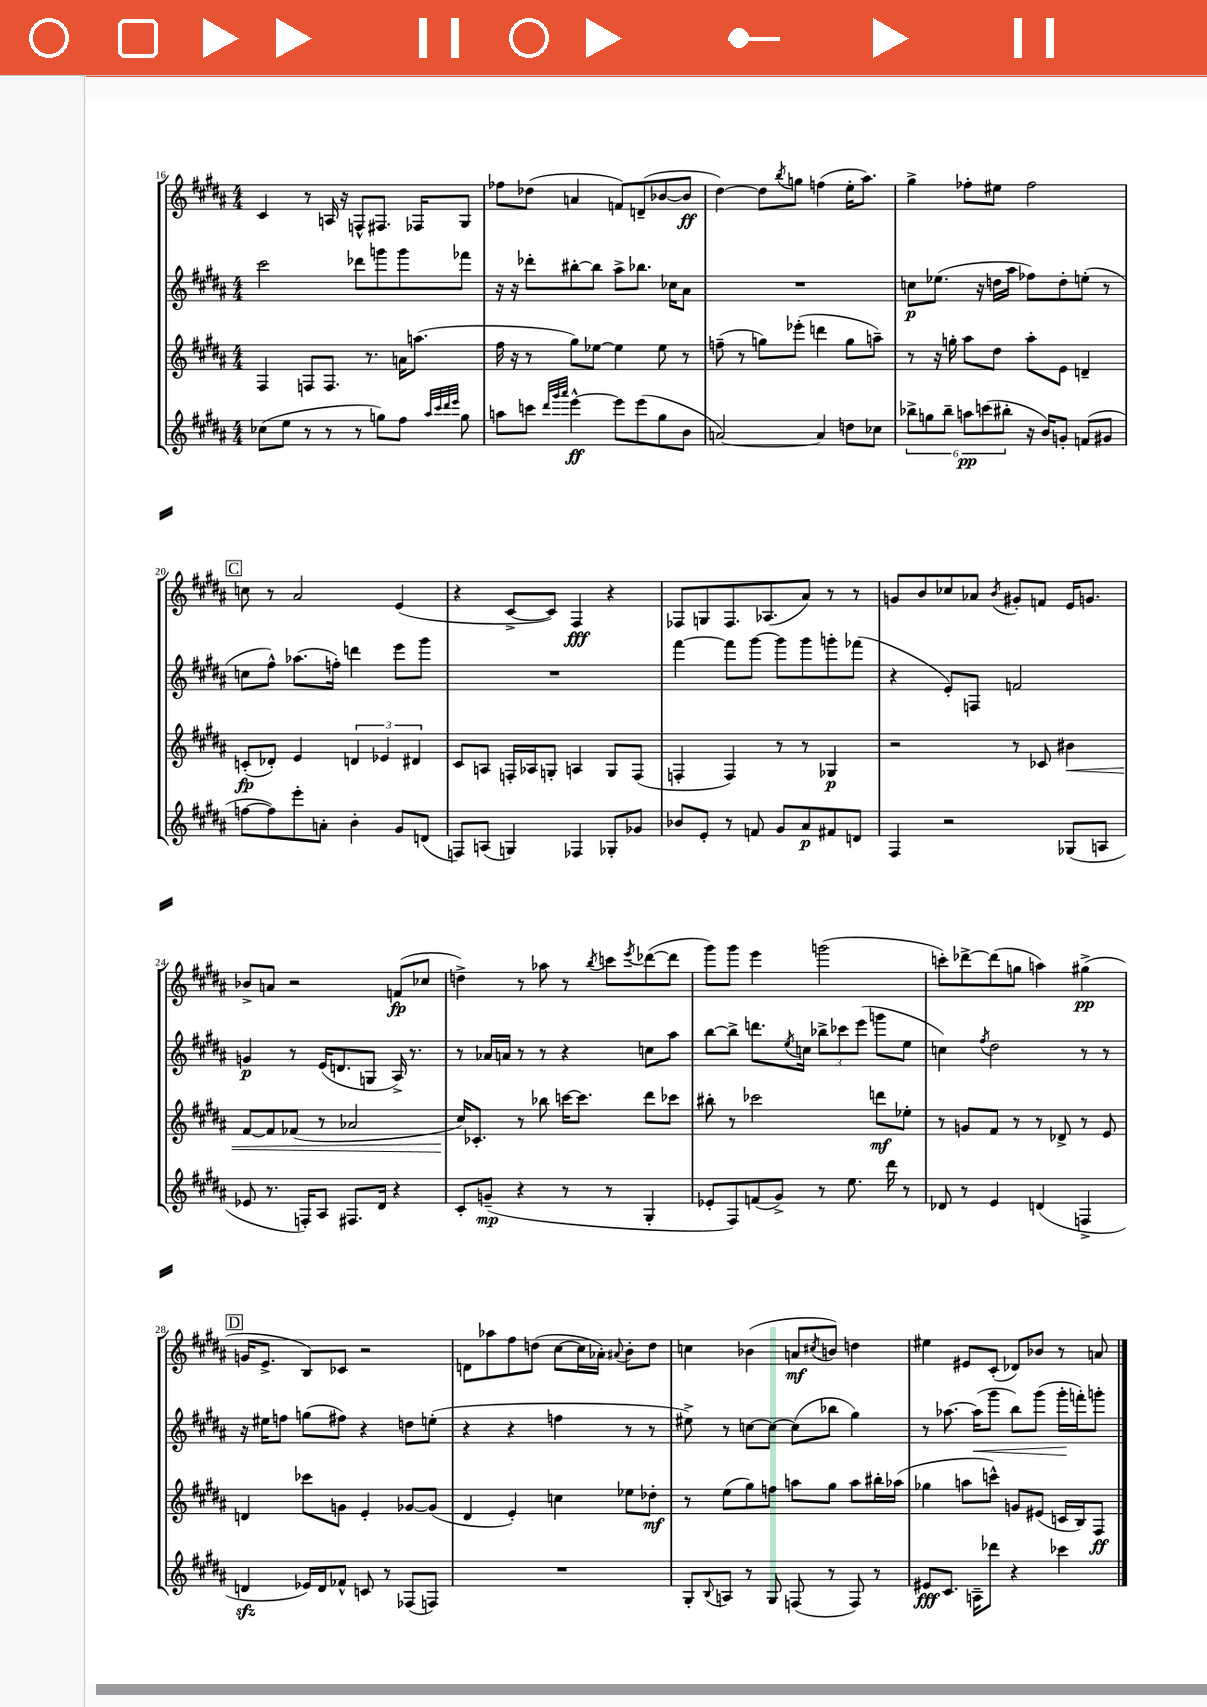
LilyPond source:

<<
\new StaffGroup <<
\new Staff = "s0" {
    \clef treble \key b \major \numericTimeSignature \time 4/4
    cis'4 r8 a16 r16 f8-^ fis8. fes16 gis8 |
    fes''8 des''8( a'4 f'8) d'8--( bes'8~ bes'8\ff |
    dis''4~) dis''8 \acciaccatura { b''8 } g''8 f''4( e''16-. ais''8.) |
    gis''4-> fes''8-. eis''8 fes''2 |
    \mark \markup { \box "C" } c''8 r8 ais'2 e'4( |
    r4 cis'8~-> cis'8) fis4\fff r4 |
    fes8 g8 fes8. aes8.( ais'8) r8 r8 |
    g'8 b'8 ces''8 aes'8 \acciaccatura { b'8 } gis'8-. f'8 e'16 g'8. |
    bes'8-> a'8 r2 f'8\fp( ces''8 |
    d''4->) r8 aes''8 r8 \acciaccatura { b''8 } c'''8 \acciaccatura { e'''8 } des'''8~( des'''8 |
    gis'''8) gis'''8 e'''4 g'''2( |
    c'''8-.) des'''8~-> des'''8( g''8 a''4) gis''4->\pp( |
    \mark \markup { \box "D" } g'16 e'8.-> b8) ces'8 r2 |
    d'8 aes''8 fis''8 d''8( cis''8~ cis''16 aes'16-.) \appoggiatura { ais'8 } b'8-. d''8 |
    c''4 bes'4( a'8\mf \acciaccatura { cis''8 } b'8) d''4 |
    eis''4 eis'8 cis'8-.( des'8) bes'8 r8 a'8 \bar "|." |
}
\new Staff = "s1" {
    \clef treble \key b \major \numericTimeSignature \time 4/4
    cis'''2 des'''8 g'''8 g'''8 fes'''8 |
    r16 r16 des'''8-. bis''8~-. bis''8 ais''8-> bes''8. ces''16 ais'8 |
    R1 |
    c''8\p ees''8.( r16 d''16 ais''16 fes''8) d''8-. e''8-.( r8 |
    \mark \markup { \box "C" } c''8 fis''8-^) aes''8.( f''16-.) d'''4 e'''8 gis'''8 |
    R1 |
    fis'''4~ fis'''8 gis'''8~ gis'''8 gis'''8 g'''8-. fes'''8( |
    r4 e'8-.) f8 f'2 |
    g'4\p r8 e'16( d'8. g8 ais16->) r8. |
    r8 aes'16 a'16 r8 r8 r4 c''8 ais''8 |
    b''8~ b''8-> d'''8. \acciaccatura { e''8 } c''16 \tuplet 3/2 { bes''8-> ces'''8 e'''8( } g'''8 e''8 |
    c''4) \acciaccatura { fis''8 } dis''2 r8 r8 |
    \mark \markup { \box "D" } r16 eis''16 f''8 g''8( fis''8) r4 d''8 e''8-.( |
    r4 r4 f''4 r8 r8 |
    eis''8->) r8 c''8~ c''8~ c''8( bes''8 gis''4) |
    r8 aes''8.~ aes''16\<( gis'''8 b''8) gis'''8( gis'''16-.\! f'''16-.) g'''8-. \bar "|." |
}
\new Staff = "s2" {
    \clef treble \key b \major \numericTimeSignature \time 4/4
    fis4 f8 f8. r8. a'16 a''8.( |
    fis''16 r16 r8 gis''8) ees''8~ ees''4 ees''8 r8 |
    f''8--( r8 g''8) ees'''8-.( d'''4 g''8 a''8--) |
    r8 r16 g''16-. ais''8 dis''8 ais''8-. e'8 d'4-- |
    \mark \markup { \box "C" } c'8-.\fp( des'8-.) e'4 \tuplet 3/2 { d'4 ees'4 dis'4 } |
    cis'8 a8 f16-. aes16 g8-. a4 g8 f8( |
    f4-. f4) r8 r8 ges4\p |
    r2 r8 ces'8 bis'4\< |
    fis'8~ fis'8 fes'8( r8 aes'2 |
    cis''16\!) ces'8.-. r8 bes''8 c'''16~ c'''8. dis'''8 ces'''8 |
    bis''8-. r8 ces'''2 d'''8\mf ees''8-. |
    r8 g'8 fis'8 r8 r8 des'8-> r8 e'8 |
    \mark \markup { \box "D" } d'4 ces'''8 g'8 e'4-. ges'8~ ges'8( |
    dis'4 e'4-.) c''4 ees''8 des''8-.\mf |
    r8 e''8( gis''8) f''8 a''8 gis''8 a''8 bis''16-. aes''16( |
    ges''4 a''8 c'''8-^) g'8 eis'8( c'16 b16) fis8\ff \bar "|." |
}
\new Staff = "s3" {
    \clef treble \key b \major \numericTimeSignature \time 4/4
    ces''8( e''8 r8 r8 r8 g''8) fis''8 \grace { ais''32 cis'''32 dis'''32 e'''32 } g''8 |
    a''8 c'''8 \grace { dis'''32 gis'''32 ais'''32 } e'''4~-^\ff e'''8 e'''8( gis''8 b'8 |
    a'2~) a'4 d''8 ces''8 |
    \tuplet 6/4 { bes''8-> g''8 bes''8-- a''8\pp c'''8( bis''8-. } r16 b'16) g'8-. f'8( gis'8 |
    \mark \markup { \box "C" } f''8~ f''8) e'''8-. a'8-. b'4-. gis'8 d'8( |
    f8) a8( g4) fes4 ges8-. ges'8 |
    bes'8 e'8-. r8 f'8 gis'8 ais'8\p fis'8 d'8 |
    fis4 r2 ges8( a8 |
    ees'8 r8. f16-.) ais8 fis8. dis'16 r4 |
    cis'8-. g'8--\mp( r4 r8 r8 gis4-. |
    ees'8-. fis8) f'8( gis'8->) r8 e''8. dis'''16 r8 |
    des'8 r8 e'4 d'4( f4-> |
    \mark \markup { \box "D" } d'4\sfz ees'16) d'16 fes'8-^ c'8 r8 fes8( f8) |
    R1 |
    gis8-. \appoggiatura { b8 } a8 r8 gis8 f8( r8 f8) r8 |
    eis'8\fff cis'8. a16-- des'''8 r4 ces'''4 \bar "|." |
}
>>
>>
\layout { \context { \Score currentBarNumber = #16 } }
